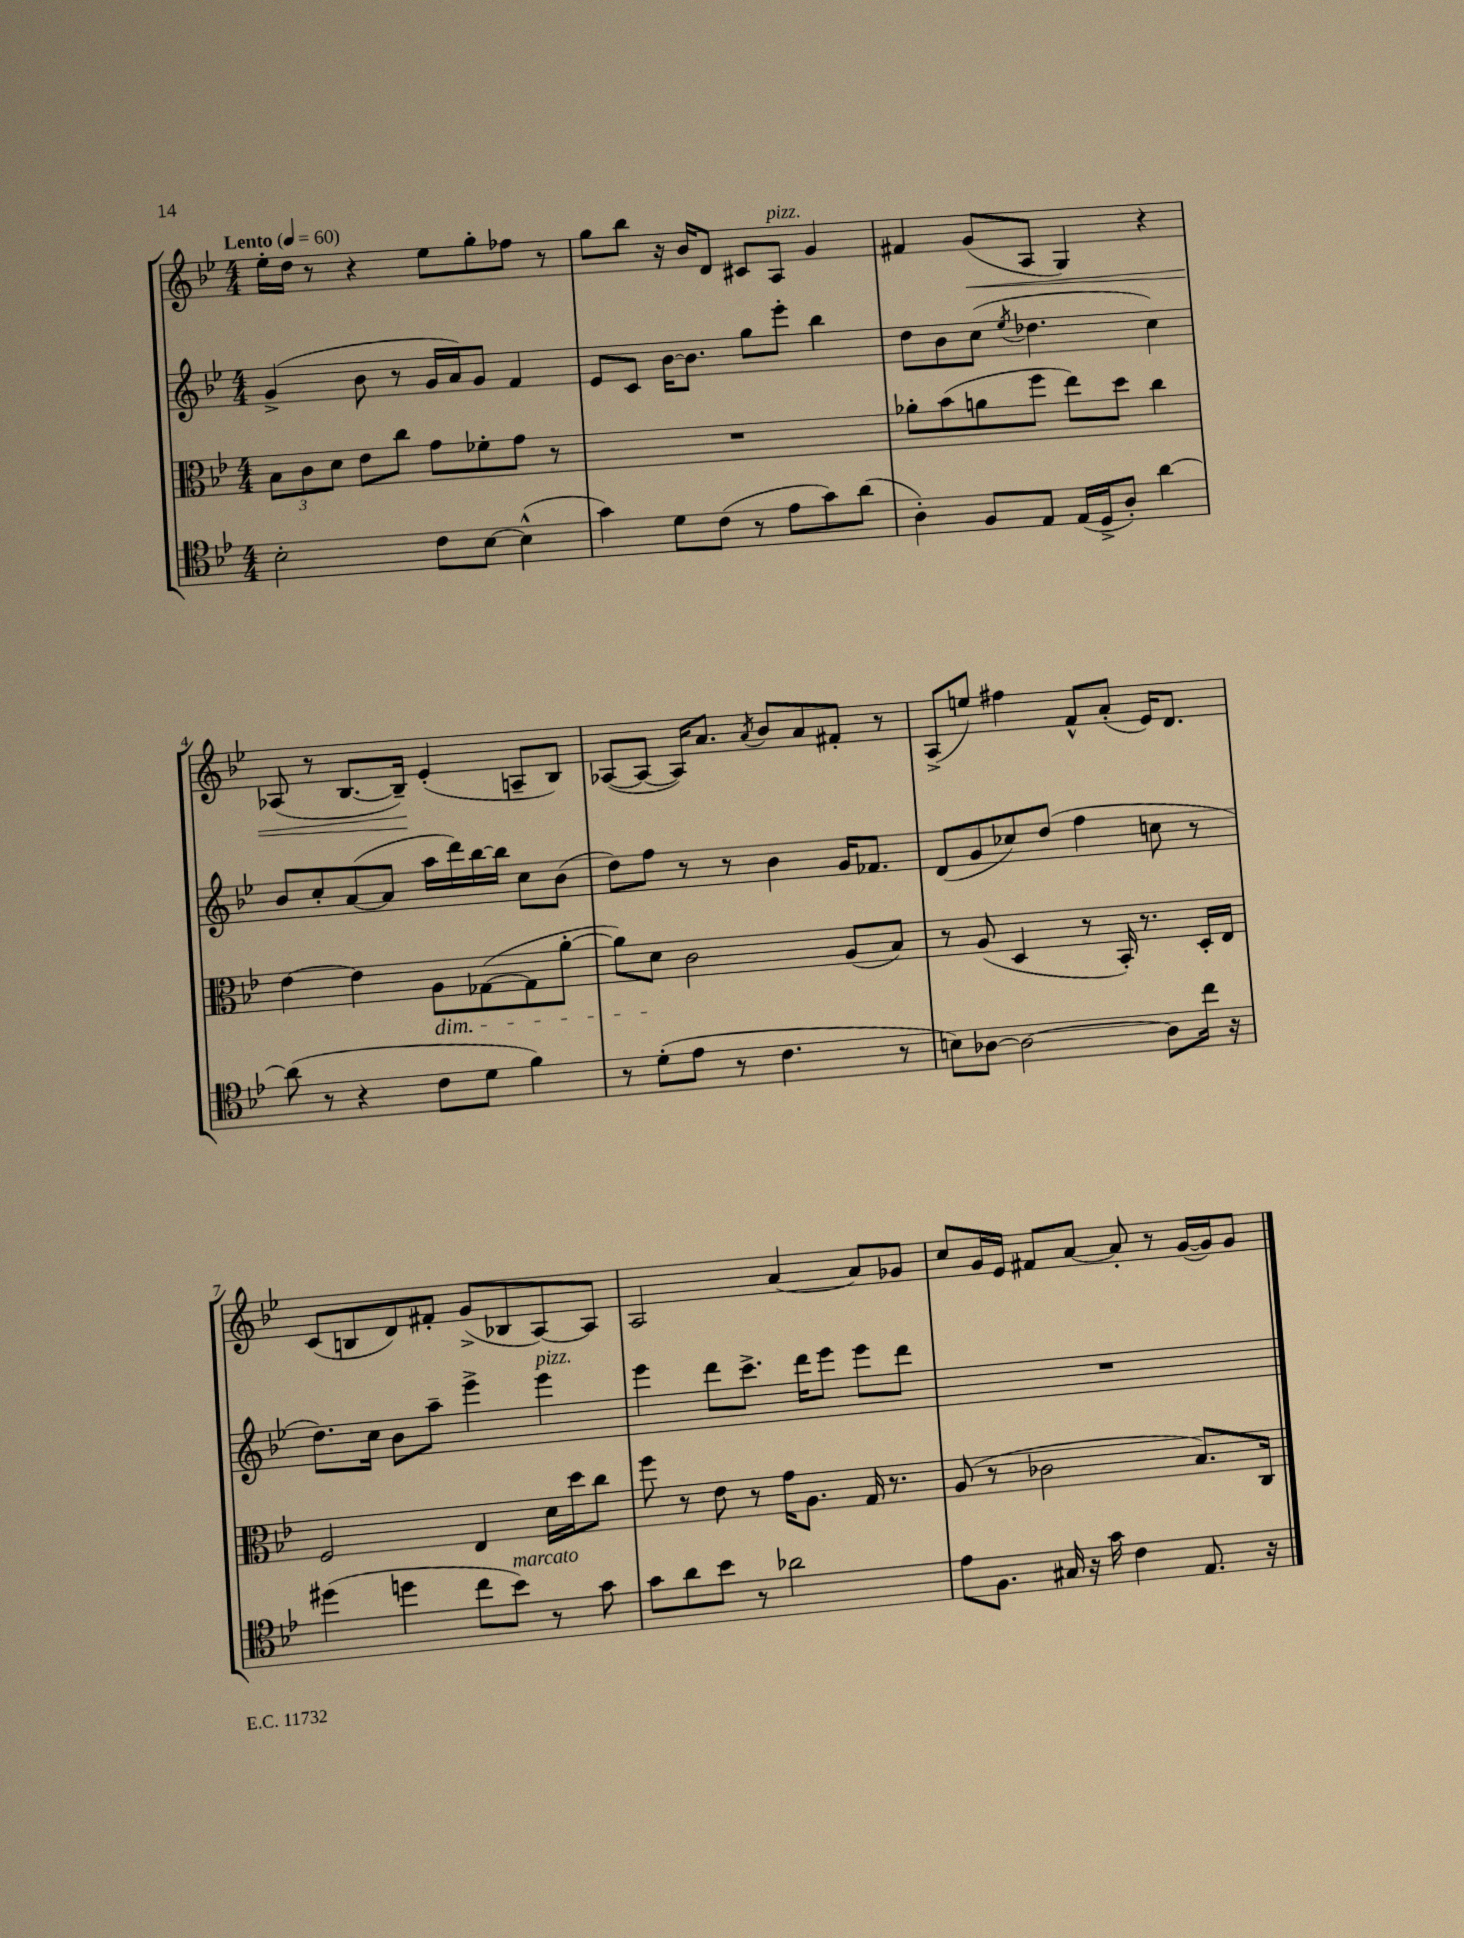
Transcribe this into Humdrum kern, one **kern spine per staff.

**kern	**kern	**kern	**kern	**dynam
*part4	*part3	*part2	*part1	*part1
*staff4	*staff3	*staff2	*staff1	*staff1
*clefC4	*clefC3	*clefG2	*clefG2	*
*k[b-e-]	*k[b-e-]	*k[b-e-]	*k[b-e-]	*
*M4/4	*M4/4	*M4/4	*M4/4	*
*MM60	*MM60	*MM60	*MM60	*
=1	=1	=1	=1	=1
!	!	!	!LO:TX:a:B:t=Lento	!
2B-'\	12B-\L	(4g^/	16ee-'\LL	.
.	.	.	16dd\JJ	.
.	12c\	.	.	.
.	.	.	8r	.
.	12d\J	.	.	.
.	8e-\L	8b-\	4r	.
.	8cc\J	8r	.	.
8c\L	8g\L	16g/LL	8ee-\L	.
.	.	16a/J)	.	.
[8B-\J	8f-X'\	8g/J	8gg'\	.
(4B-^^\]	8g\J	4f/	8ff-X\J	.
.	8r	.	8r	.
=2	=2	=2	=2	=2
4g\)	1r	8e-/L	8gg\L	.
.	.	8c/J	8bb-\J	.
8d\L	.	[16b-\KL	16r	.
.	.	8.b-\J]	16b-/KL	.
(8c\J	.	.	8d/J	.
8r	.	8gg\L	8c#X/L	.
!	!	!	!LO:TX:a:i:t=pizz.	!
8e-\L	.	8eee-'\J	8A/J	.
8g\)	.	4bb-\	4g/	.
(8a\J	.	.	.	.
=3	=3	=3	=3	=3
4A'\)	8a-X'\L	8dd\L	4f#X/	.
.	(8b-\	8b-\	.	.
!	!	!	!	!LO:HP:b
8F/L	8an\	(8cc\J	(8g/L	<
.	.	8qee-/	.	.
8E-/J	8ff\J	4.dd-X\	8A/J	.
(16E-/LL	8ee-\L)	.	4G/)	.
16D^/J	.	.	.	.
8A'/J)	8dd\J	.	.	.
[4a\	4cc\	4cc\)	4r	.
!!LO:LB:g=z
=4	=4	=4	=4	=4
(8a\]	[4e-\	8b-/L	(8A-X/	.
8r	.	8cc'/	8r	.
4r	4e-\]	([8a/	[8.B-/L	.
.	.	8a/J]	.	.
.	.	.	16B-~/Jk])	.
!	!LO:TX:b:i:t=dim.	!	!	!
8c\L	8A\L	16aa\LL	(4e-'/	[
.	.	16ddd\)	.	.
8d\J	([8G-X\	[16bb-\	.	.
.	.	16bb-\JJ]	.	.
4f\)	8G-\]	8cc\L	8An~/L	.
.	[8a'\J	(8b-\J	8B-/J)	.
=5	=5	=5	=5	=5
8r	8a\L])	8dd\L)	([8A-X/L	.
(8d'\L	8d\J	8ff\J	8A-/J_	.
8e-\J	2c\	8r	16A-/KL])	.
.	.	.	8.a/J	.
8r	.	8r	.	.
.	.	.	8qa/	.
4.c\	.	4b-\	8b-/L	.
.	.	.	8a/	.
.	(8A/L	16g/KL	8f#X'/J	.
.	.	8.f-X/J	.	.
8r	8B-/J)	.	8r	.
=6	=6	=6	=6	=6
8Bn\L)	8r	(8d/L	(8A^/L	.
[8A-X\J	(8A/	8g/	8een/J)	.
2A-\_	4D/	8cc-X/)	4ff#X\	.
.	.	(8dd/J	.	.
.	8r	4ff\	8f^^/L	.
.	16BB-'/)	.	(8a'/J	.
.	8.r	.	.	.
8A-\L]	.	8ccn\	16e-/KL)	.
.	.	.	8.d/J	.
16cc\Jk	16D'/LL	8r	.	.
16r	16E-/JJ	.	.	.
!!LO:LB:g=z
=7	=7	=7	=7	=7
(4dd#X\	2F/	8.dd\L)	(8c/L	.
.	.	.	8Bn/	.
.	.	16cc\Jk	.	.
4ddn\	.	8b-\L	8d/)	.
.	.	8aa~\J	8f#X'/J	.
8cc\L	4E-/	4eee-^\	(8g^/L	.
!LO:TX:a:i:t=marcato	!	!	!	!
8b-\J)	.	.	8B-X/	.
!	!	!LO:TX:a:i:t=pizz.	!	!
8r	16d\LL	4eee-\	[8A/)	.
.	16dd\J	.	.	.
8g\	8cc\J	.	8A/J]	.
=8	=8	=8	=8	=8
8g\L	8ff\	4eee-\	2A/	.
8a\	8r	.	.	.
8b-\J	8e-\	8ddd\L	.	.
8r	8r	8.ccc^\J	.	.
2a-X\	16g\KL	.	[4a/	.
.	8.A\J	16ddd\KL	.	.
.	.	8eee-\J	.	.
.	16G/	8eee-\L	8a/L]	.
.	8.r	.	.	.
.	.	8ddd\J	8g-X/J	.
=9	=9	=9	=9	=9
8e-\L	(8A/	1r	8cc/L	.
8.F\J	8r	.	16g/L	.
.	.	.	16e-/JJ	.
.	2c-X\	.	8f#X/L	.
16G#X/	.	.	.	.
16r	.	.	[8a/J	.
16g\	.	.	.	.
4c\	.	.	8a'/]	.
.	.	.	8r	.
8.E-/	8.B-/L)	.	([16g/LL	.
.	.	.	16g/J])	.
.	.	.	8g/J	.
16r	16C/Jk	.	.	.
==	==	==	==	==
*-	*-	*-	*-	*-
